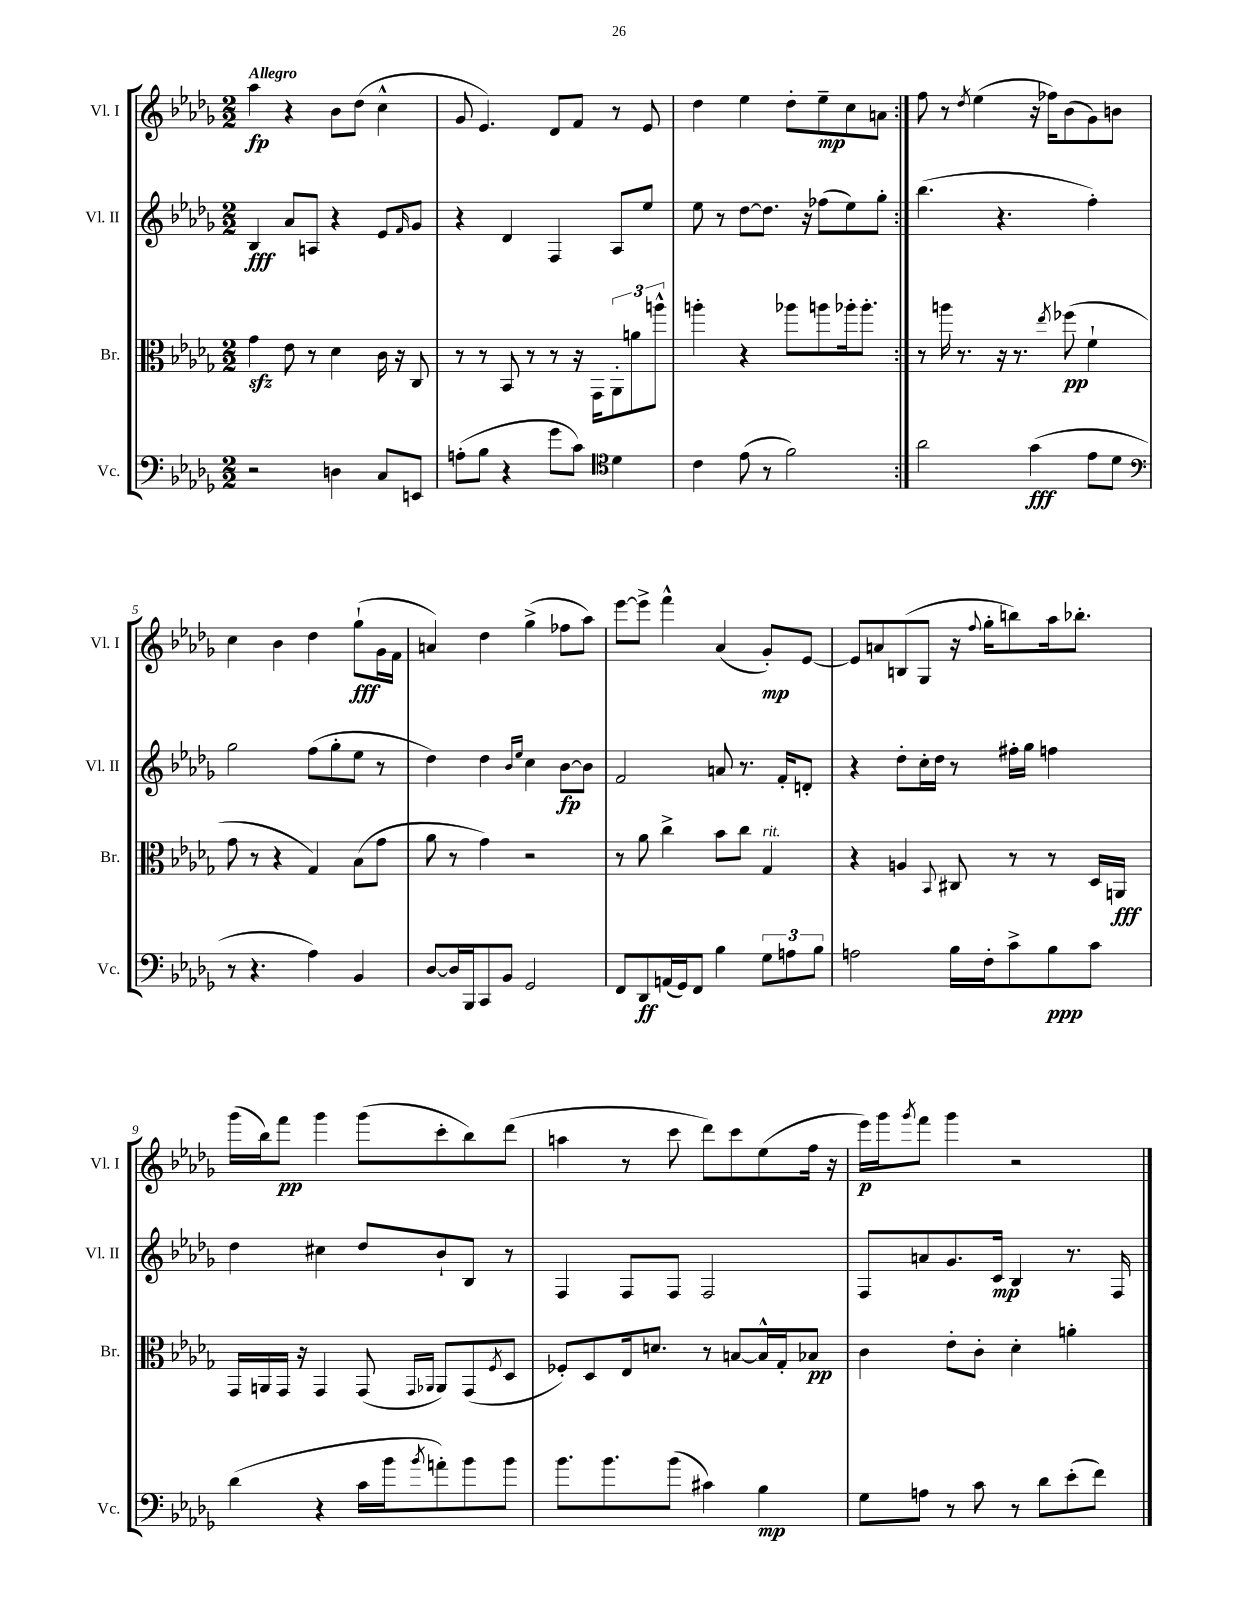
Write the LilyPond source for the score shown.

<<
\new StaffGroup <<
\new Staff = "s0" \with { instrumentName = "Vl. I" shortInstrumentName = "Vl. I" } {
    \clef treble \key des \major \numericTimeSignature \time 2/2 \tempo "Allegro"
    \repeat volta 2 { aes''4\fp r4 bes'8 des''8( c''4-^ |
    ges'8 ees'4.) des'8 f'8 r8 ees'8 |
    des''4 ees''4 des''8-. ees''8--\mp c''8 a'8 | }
    f''8 r8 \acciaccatura { des''8 } ees''4( r16 fes''16) bes'8( ges'8) b'8 |
    c''4 bes'4 des''4 ges''8-!\fff( ges'16 f'16 |
    a'4) des''4 ges''4->( fes''8 aes''8) |
    ees'''8~ ees'''8-> f'''4-^ aes'4( ges'8-.\mp) ees'8~ |
    ees'8 a'8 b8( ges8 r16 \appoggiatura { f''8 } ges''16-. b''8) aes''16 bes''8.-. |
    ges'''16( bes''16) f'''8\pp ges'''4 ges'''8( c'''8-. bes''8) des'''8( |
    a''4 r8 c'''8 des'''8) c'''8 ees''8( f''16 r16 |
    ees'''16\p) ges'''16 \acciaccatura { ges'''8 } f'''8 ges'''4 r2 \bar "|." |
}
\new Staff = "s1" \with { instrumentName = "Vl. II" shortInstrumentName = "Vl. II" } {
    \clef treble \key des \major \numericTimeSignature \time 2/2
    \repeat volta 2 { bes4\fff aes'8 a8 r4 ees'8 \grace { f'16 } ges'8 |
    r4 des'4 f4 aes8 ees''8 |
    ees''8 r8 des''8~ des''8. r16 fes''8( ees''8) ges''8-. | }
    bes''4.( r4. f''4-.) |
    ges''2 f''8( ges''8-. ees''8 r8 |
    des''4) des''4 \grace { bes'16 ees''16 } c''4 bes'8~\fp bes'8 |
    f'2 a'8 r8. f'16-. d'8-. |
    r4 des''8-. c''16-. des''16 r8 fis''16-. ges''16 f''4 |
    des''4 cis''4 des''8 bes'8-! bes8 r8 |
    f4 f8 f8 f2 |
    f8 a'8 ges'8. c'16\mp bes4 r8. f16 \bar "|." |
}
\new Staff = "s2" \with { instrumentName = "Br." shortInstrumentName = "Br." } {
    \clef alto \key des \major \numericTimeSignature \time 2/2
    \repeat volta 2 { ges'4\sfz ees'8 r8 des'4 c'16 r16 c8 |
    r8 r8 bes,8 r8 r8 r16 ges,16 \tuplet 3/2 { aes,8-. a'8 a''8-^ } |
    a''4-. r4 aes''8 a''8 aes''16-. aes''8.-. | }
    r8 a''16 r8. r16 r8. \acciaccatura { ees''8 } fes''8\pp( f'4-! |
    ges'8 r8 r4 ges4) bes8( ges'8 |
    aes'8 r8 ges'4) r2 |
    r8 aes'8 c''4-> bes'8 c''8 ges4^\markup { \italic "rit." } |
    r4 a4 \appoggiatura { bes,8 } cis8 r8 r8 des16 a,16\fff |
    ges,16 a,16 ges,16 r16 ges,4 ges,8( \grace { ges,16 aes,16 } aes,8) ges,8( \acciaccatura { f8 } des8 |
    fes8-.) des8 ees16 d'8. r8 b8~ b16-^ ges16-. bes8\pp |
    c'4 ees'8-. c'8-. des'4-. a'4-. \bar "|." |
}
\new Staff = "s3" \with { instrumentName = "Vc." shortInstrumentName = "Vc." } {
    \clef bass \key des \major \numericTimeSignature \time 2/2
    \repeat volta 2 { r2 d4 c8 e,8 |
    a8-.( bes8 r4 ges'8 c'8) \clef tenor des'4 |
    c'4 ees'8( r8 f'2) | }
    aes'2 ges'4\fff( ees'8 des'8 |
    \clef bass r8 r4. aes4) bes,4 |
    des8~ des16 bes,,16 c,8 bes,8 ges,2 |
    f,8 des,8\ff a,16( ges,16) f,8 bes4 \tuplet 3/2 { ges8 a8 bes8 } |
    a2 bes16 f16-. c'8-> bes8\ppp c'8 |
    des'4( r4 c'16 bes'16 \acciaccatura { bes'8 } a'8-.) bes'8 bes'8 |
    bes'8. bes'8. bes'8( cis'4) bes4\mp |
    ges8 a8 r8 c'8 r8 des'8 ees'8-.( f'8) \bar "|." |
}
>>
>>
